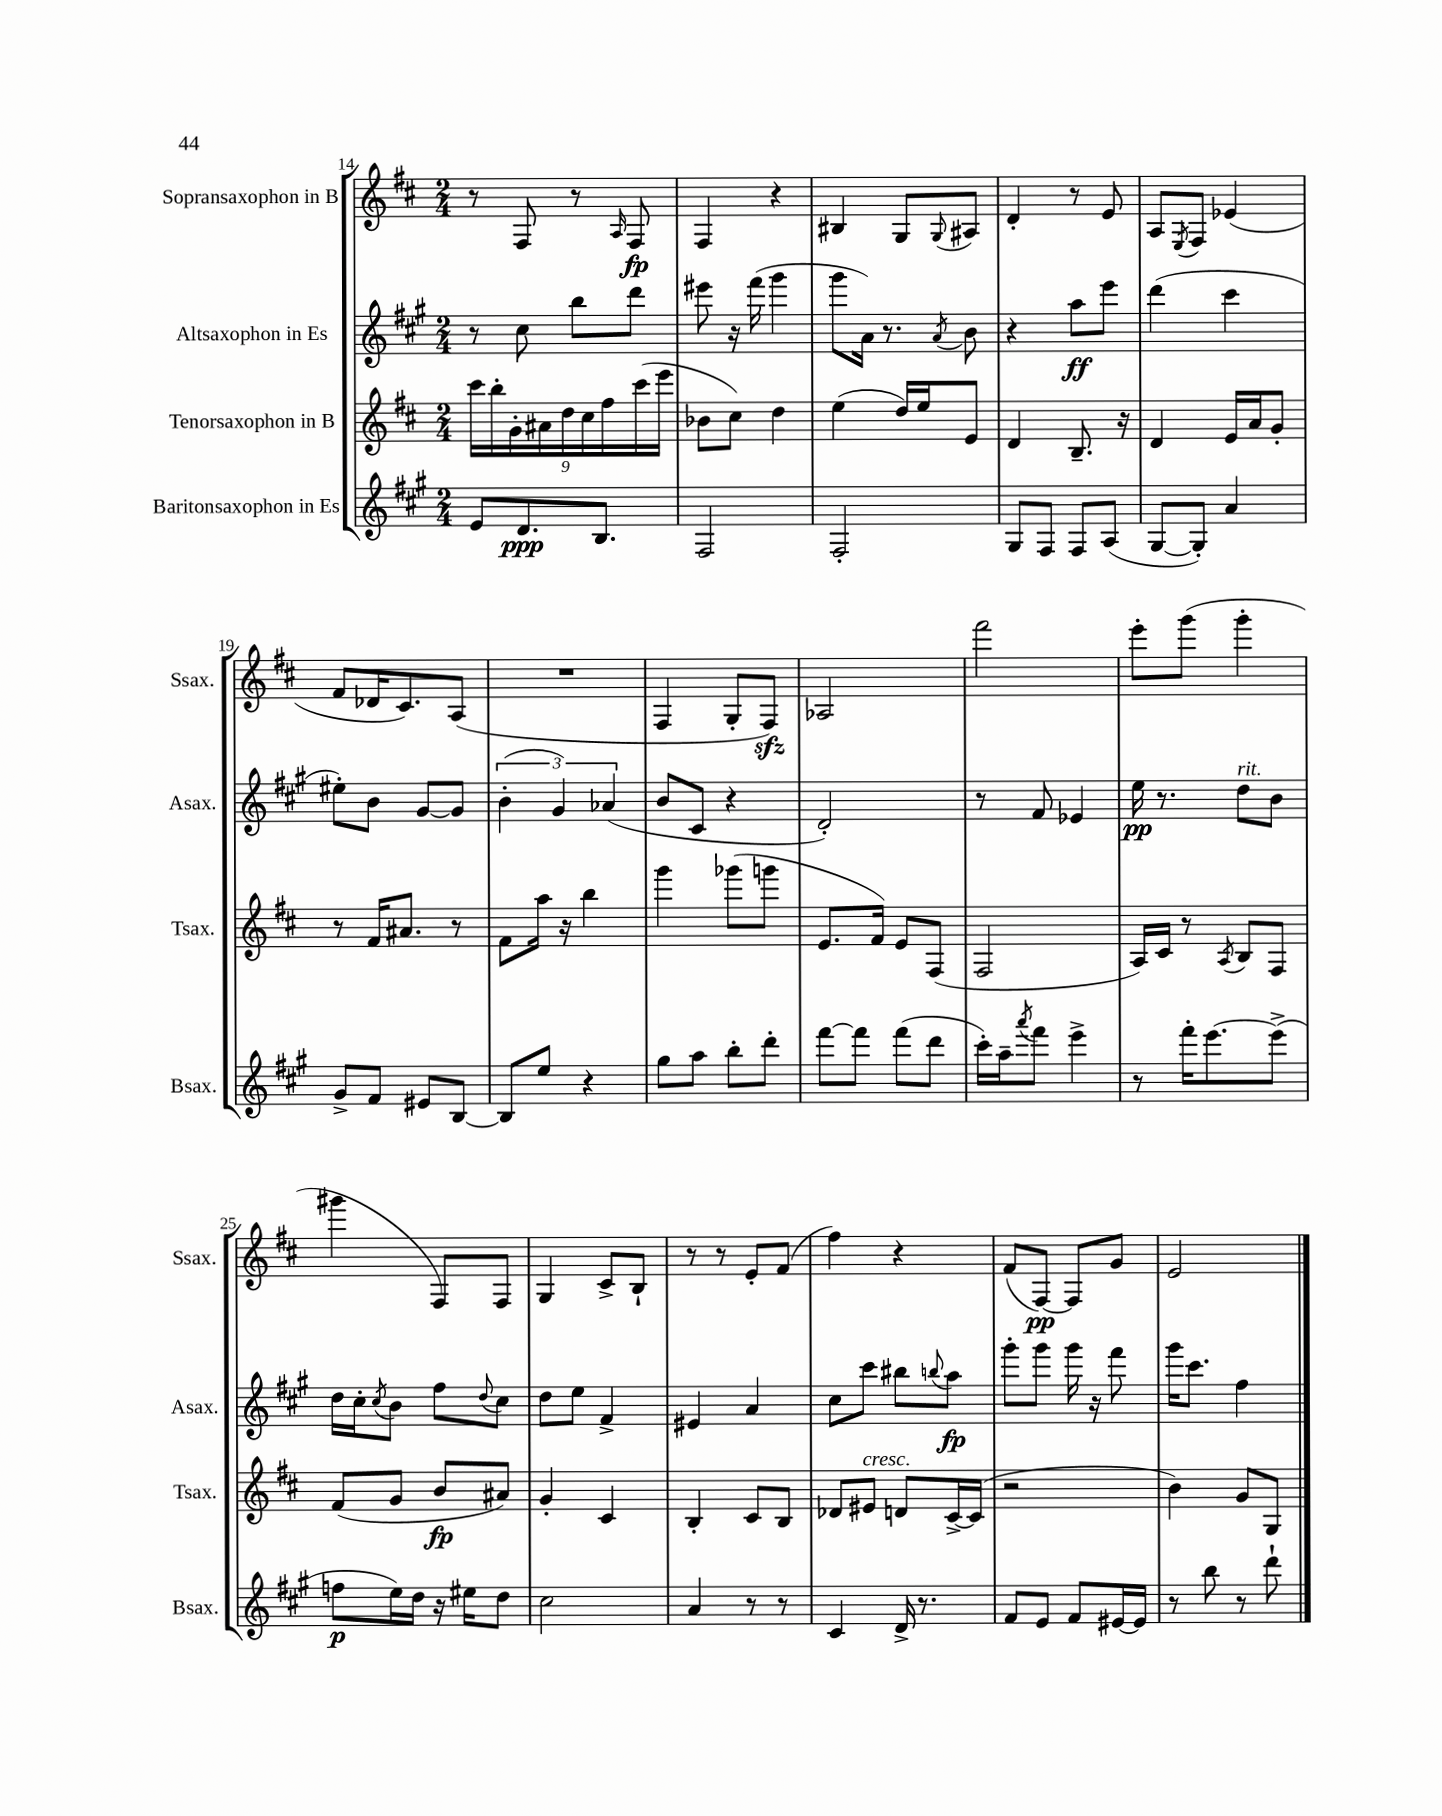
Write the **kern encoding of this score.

**kern	**dynam	**kern	**dynam	**kern	**dynam	**kern	**dynam
*part4	*part4	*part3	*part3	*part2	*part2	*part1	*part1
*staff4	*staff4	*staff3	*staff3	*staff2	*staff2	*staff1	*staff1
*I"Baritonsaxophon in Es	*	*I"Tenorsaxophon in B	*	*I"Altsaxophon in Es	*	*I"Sopransaxophon in B	*
*I'Bsax.	*	*I'Tsax.	*	*I'Asax.	*	*I'Ssax.	*
*clefG2	*	*clefG2	*	*clefG2	*	*clefG2	*
*k[f#c#g#]	*	*k[f#c#]	*	*k[f#c#g#]	*	*k[f#c#]	*
*M2/4	*	*M2/4	*	*M2/4	*	*M2/4	*
=14	=14	=14	=14	=14	=14	=14	=14
8e/L	.	18ccc#\LL	.	8r	.	8r	.
.	.	18bb'\	.	.	.	.	.
.	.	18g'\	.	.	.	.	.
8.d/	ppp	.	.	8cc#\	.	8F#/	.
.	.	18a#X\	.	.	.	.	.
.	.	18dd\	.	.	.	.	.
.	.	.	.	8bb\L	.	8r	.
.	.	18cc#\	.	.	.	.	.
8.B/J	.	.	.	.	.	.	.
.	.	18ff#\	.	.	.	.	.
.	.	.	.	.	.	16qqA/	.
.	.	.	.	8ddd\J	.	8F#/	fp
.	.	(18ccc#\	.	.	.	.	.
.	.	18eee\JJ	.	.	.	.	.
=15	=15	=15	=15	=15	=15	=15	=15
2F#/	.	8b-X\L	.	8eee#X\	.	4F#/	.
.	.	8cc#\J)	.	16r	.	.	.
.	.	.	.	(16fff#\	.	.	.
.	.	4dd\	.	4ggg#\	.	4r	.
=16	=16	=16	=16	=16	=16	=16	=16
2F#'/	.	(4ee\	.	8ggg#\L	.	4B#X/	.
.	.	.	.	16a\Jk)	.	.	.
.	.	.	.	8.r	.	.	.
.	.	16dd/LL)	.	.	.	8G/L	.
.	.	16ee/J	.	.	.	.	.
.	.	.	.	8qa/	.	8qqG/	.
.	.	8e/J	.	8b\	.	8A#X/J	.
=17	=17	=17	=17	=17	=17	=17	=17
8G#/L	.	4d/	.	4r	.	4d'/	.
8F#/J	.	.	.	.	.	.	.
8F#/L	.	8.B~/	.	8aa\L	ff	8r	.
(8A/J	.	.	.	8eee\J	.	8e/	.
.	.	16r	.	.	.	.	.
=18	=18	=18	=18	=18	=18	=18	=18
[8G#/L	.	4d/	.	(4ddd\	.	8A/L	.
.	.	.	.	.	.	8qE/	.
8G#'/J])	.	.	.	.	.	8F#/J	.
4a/	.	16e/LL	.	4ccc#\	.	(4e-X/	.
.	.	16a/J	.	.	.	.	.
.	.	8g'/J	.	.	.	.	.
!!LO:LB:g=z
=19	=19	=19	=19	=19	=19	=19	=19
8g#^/L	.	8r	.	8ee#X'\L)	.	8f#/L	.
8f#/J	.	16f#/KL	.	8b\J	.	16d-X/K	.
.	.	8.a#X/J	.	.	.	8.c#/)	.
8e#X/L	.	.	.	[8g#/L	.	.	.
[8B/J	.	8r	.	8g#/J]	.	(8A/J	.
=20	=20	=20	=20	=20	=20	=20	=20
8B/L]	.	8f#\L	.	(6b'\	.	2r	.
8ee/J	.	16aa\Jk	.	.	.	.	.
.	.	.	.	6g#/)	.	.	.
.	.	16r	.	.	.	.	.
4r	.	4bb\	.	.	.	.	.
.	.	.	.	(6a-X/	.	.	.
=21	=21	=21	=21	=21	=21	=21	=21
8gg#\L	.	4ggg\	.	8b/L	.	4F#/	.
8aa\J	.	.	.	8c#/J	.	.	.
8bb'\L	.	(8ggg-X\L	.	4r	.	8G'/L	.
8ddd'\J	.	8gggn\J	.	.	.	8F#zz/J)	.
=22	=22	=22	=22	=22	=22	=22	=22
[8fff#\L	.	8.e/L	.	2d'/)	.	2A-X/	.
8fff#\J]	.	.	.	.	.	.	.
.	.	16f#/Jk)	.	.	.	.	.
(8fff#\L	.	8e/L	.	.	.	.	.
8ddd\J	.	(8F#/J	.	.	.	.	.
=23	=23	=23	=23	=23	=23	=23	=23
16ccc#'\LL)	.	2F#/	.	8r	.	2fff#\	.
16aa~\J	.	.	.	.	.	.	.
8qaaa/	.	.	.	.	.	.	.
8fff#\J	.	.	.	8f#/	.	.	.
4eee^\	.	.	.	4e-X/	.	.	.
=24	=24	=24	=24	=24	=24	=24	=24
8r	.	16A/LL)	.	16ee\	pp	8eee'\L	.
.	.	16c#/JJ	.	8.r	.	.	.
16fff#'\KL	.	8r	.	.	.	(8ggg\J	.
[8.eee\	.	.	.	.	.	.	.
.	.	8qA/	.	.	.	.	.
!	!	!	!	!LO:TX:a:i:t=rit.	!	!	!
.	.	8B/L	.	8dd\L	.	4ggg'\	.
(8eee^\J]	.	8F#/J	.	8b\J	.	.	.
!!LO:LB:g=z
=25	=25	=25	=25	=25	=25	=25	=25
8ffn\L	p	(8f#/L	.	16dd\LL	.	4ggg#X\	.
.	.	.	.	16cc#'\J	.	.	.
.	.	.	.	8qcc#/	.	.	.
16ee\L)	.	8g/J	.	8b\J	.	.	.
16dd\JJ	.	.	.	.	.	.	.
16r	.	8b/L	fp	8ff#\L	.	8F#/L)	.
16ee#X\KL	.	.	.	.	.	.	.
.	.	.	.	8qqdd/	.	.	.
8dd\J	.	8a#X/J)	.	8cc#\J	.	8F#/J	.
=26	=26	=26	=26	=26	=26	=26	=26
2cc#\	.	4g'/	.	8dd\L	.	4G/	.
.	.	.	.	8ee\J	.	.	.
.	.	4c#/	.	4f#^/	.	8c#^/L	.
.	.	.	.	.	.	8B`/J	.
=27	=27	=27	=27	=27	=27	=27	=27
4a/	.	4B'/	.	4e#X/	.	8r	.
.	.	.	.	.	.	8r	.
8r	.	8c#/L	.	4a/	.	8e'/L	.
8r	.	8B/J	.	.	.	(8f#/J	.
=28	=28	=28	=28	=28	=28	=28	=28
4c#/	.	8d-X/L	.	8cc#\L	.	4ff#\)	.
!	!	!LO:TX:a:i:t=cresc.	!	!	!	!	!
.	.	8e#X/J	.	8ccc#\J	.	.	.
16d^/	.	8dn/L	.	8bb#X\L	.	4r	.
8.r	.	.	.	.	.	.	.
.	.	.	.	8qqbbn/	.	.	.
.	.	[16c#^/L	.	8aa\J	fp	.	.
.	.	(16c#/JJ]	.	.	.	.	.
=29	=29	=29	=29	=29	=29	=29	=29
8f#/L	.	2r	.	8ggg#'\L	.	(8f#/L	.
8e/J	.	.	.	8ggg#\J	.	[8F#/J)	pp
8f#/L	.	.	.	16ggg#\	.	8F#/L]	.
.	.	.	.	16r	.	.	.
[16e#X/L	.	.	.	8fff#\	.	8g/J	.
16e#/JJ]	.	.	.	.	.	.	.
=30	=30	=30	=30	=30	=30	=30	=30
8r	.	4b\)	.	16ggg#\KL	.	2e/	.
.	.	.	.	8.ccc#\J	.	.	.
8bb\	.	.	.	.	.	.	.
8r	.	8g/L	.	4ff#\	.	.	.
8ddd`\	.	8G/J	.	.	.	.	.
==	==	==	==	==	==	==	==
*-	*-	*-	*-	*-	*-	*-	*-
